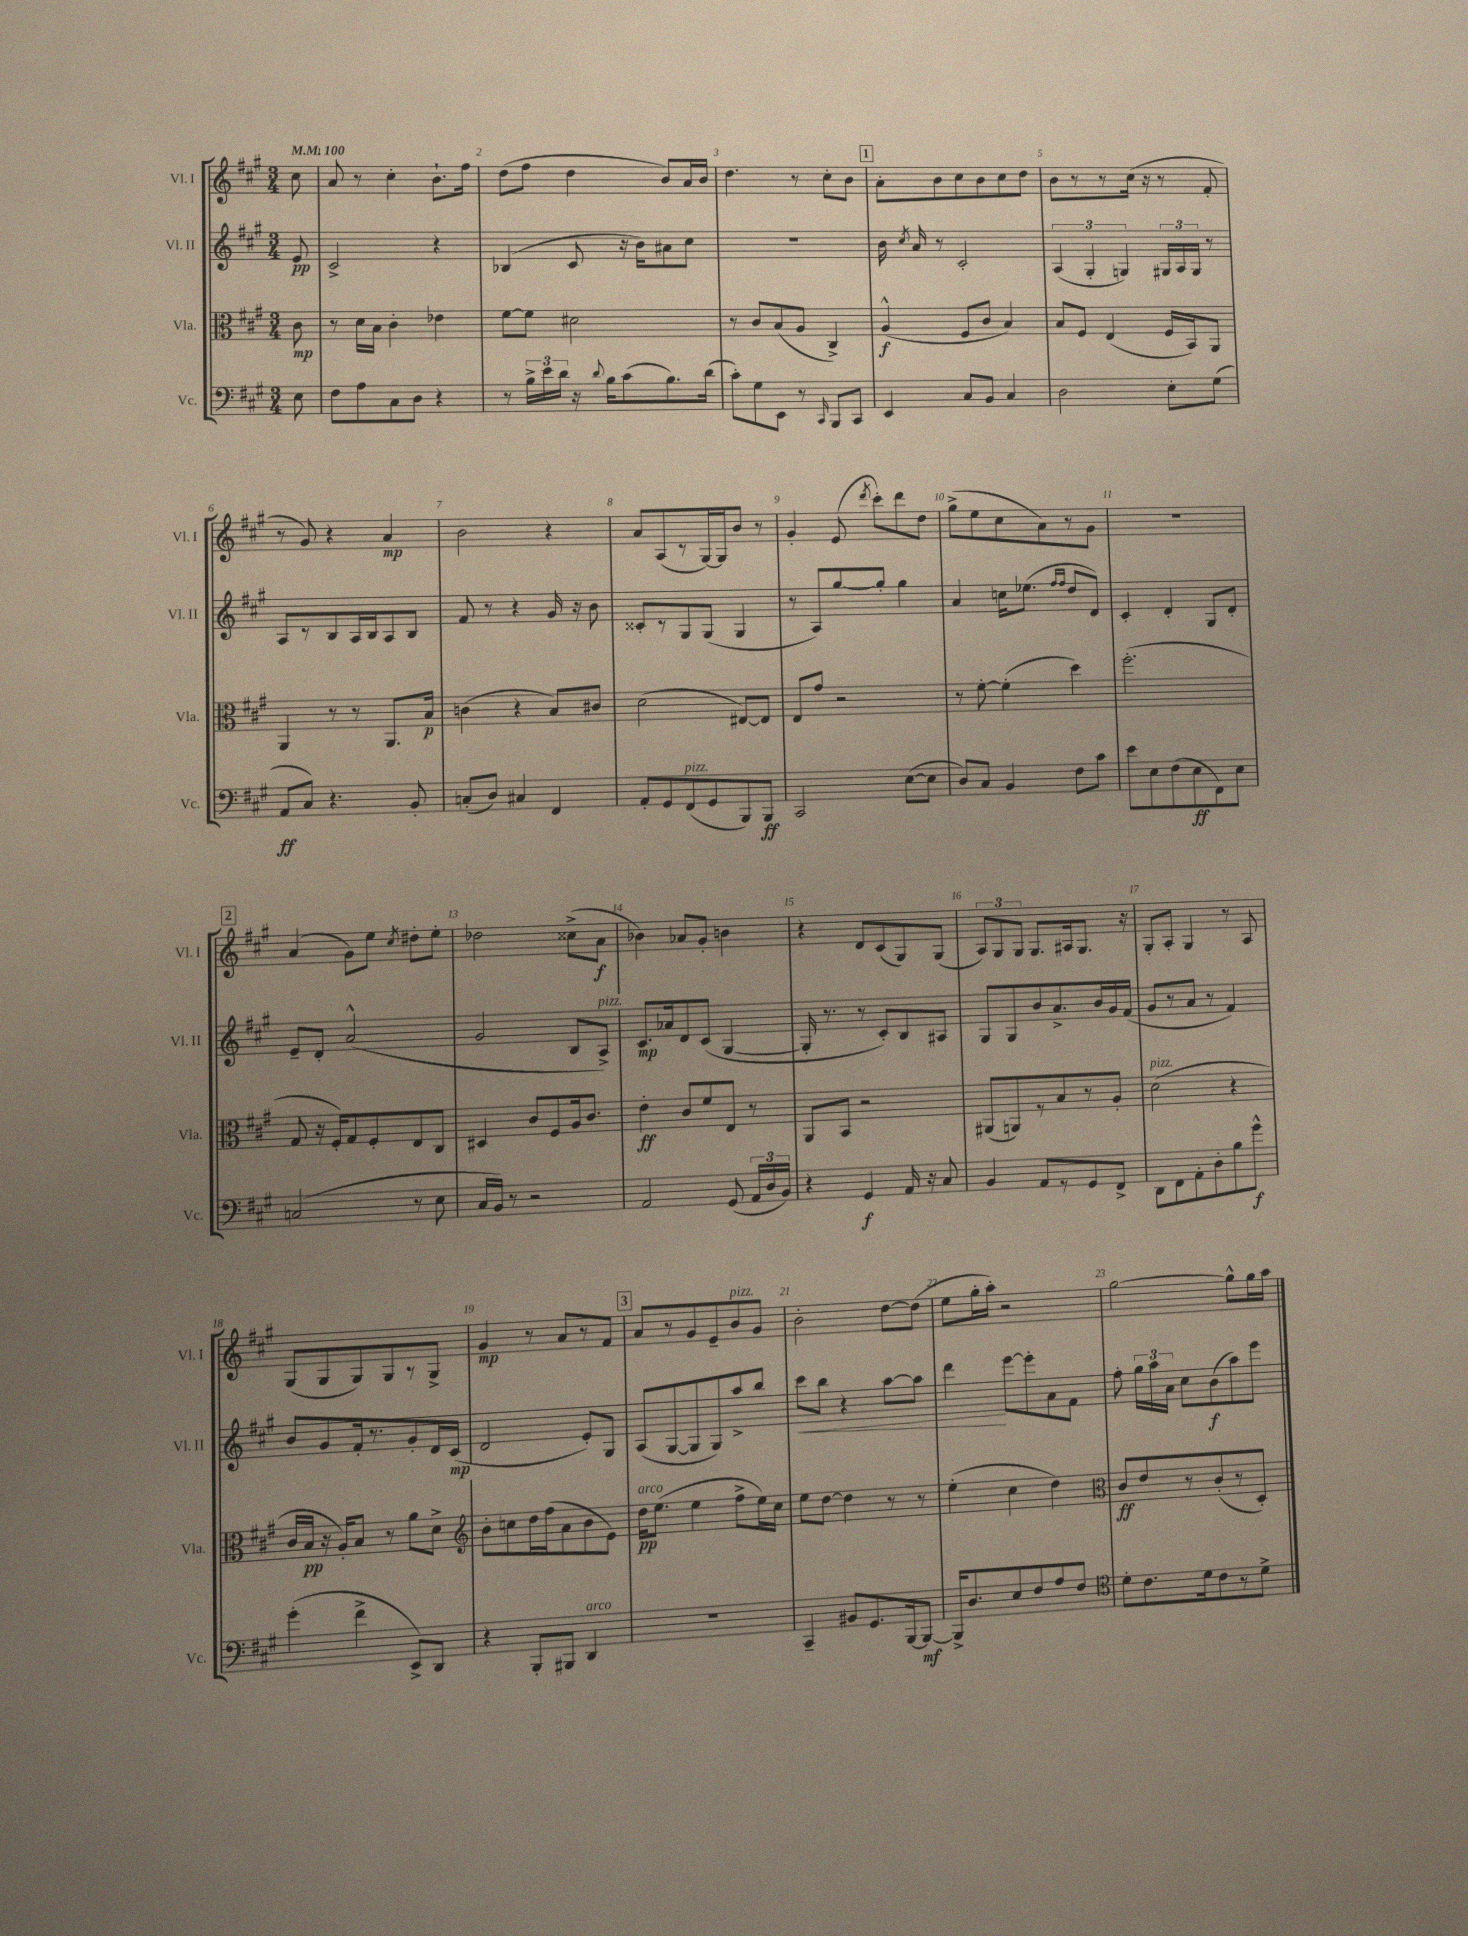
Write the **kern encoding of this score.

**kern	**dynam	**kern	**dynam	**kern	**dynam	**kern	**dynam
*part4	*part4	*part3	*part3	*part2	*part2	*part1	*part1
*staff4	*staff4	*staff3	*staff3	*staff2	*staff2	*staff1	*staff1
*I"Vc.	*	*I"Vla.	*	*I"Vl. II	*	*I"Vl. I	*
*I'Vc.	*	*I'Vla.	*	*I'Vl. II	*	*I'Vl. I	*
*clefF4	*	*clefC3	*	*clefG2	*	*clefG2	*
*k[f#c#g#]	*	*k[f#c#g#]	*	*k[f#c#g#]	*	*k[f#c#g#]	*
*M3/4	*	*M3/4	*	*M3/4	*	*M3/4	*
*MM100	*	*MM100	*	*MM100	*	*MM100	*
=	=	=	=	=	=	=	=
8E\	.	8c#\	mp	8e/	pp	8cc#\	.
=1	=1	=1	=1	=1	=1	=1	=1
8F#\L	.	8r	.	2c#^/	.	8a/	.
8A\	.	16d\LL	.	.	.	8r	.
.	.	16B\JJ	.	.	.	.	.
8C#\	.	4c#'\	.	.	.	4cc#'\	.
8D\J	.	.	.	.	.	.	.
4r	.	4e-X\	.	4r	.	8.b`\L	.
.	.	.	.	.	.	16ff#\Jk	.
=2	=2	=2	=2	=2	=2	=2	=2
8r	.	[8f#\L	.	(4B-X/	.	(8dd\L	.
24B^\LL	.	8f#\J]	.	.	.	8ff#\J	.
24e\	.	.	.	.	.	.	.
24d\JJ	.	.	.	.	.	.	.
16r	.	2d#X\	.	8c#/	.	4dd\	.
8qqd/	.	.	.	.	.	.	.
16B\KL	.	.	.	.	.	.	.
(8c#\	.	.	.	16r	.	.	.
.	.	.	.	16b\KL)	.	.	.
8.B\)	.	.	.	8a#X\	.	8b/L)	.
.	.	.	.	8cc#\J	.	16a/L	.
(16d\Jk	.	.	.	.	.	16b/JJ	.
=3	=3	=3	=3	=3	=3	=3	=3
8c#'\L)	.	8r	.	2.r	.	4.dd\	.
8G#\	.	8c#/L	.	.	.	.	.
8EE\J	.	(8B/	.	.	.	.	.
8r	.	8A/J	.	.	.	8r	.
16qqCC#/	.	.	.	.	.	.	.
8BBB/L	.	4C#^/)	.	.	.	8cc#'\L	.
8CC#/J	.	.	.	.	.	8b\J	.
!!LO:REH:place=s1:t=1
=4	=4	=4	=4	=4	=4	=4	=4
4EE/	.	(4A^^/	f	16b\	.	8a'\L	.
.	.	.	.	8qcc#/	.	.	.
.	.	.	.	16a/	.	.	.
.	.	.	.	8r	.	8b\	.
8C#/L	.	8F#/L	.	2c#'/	.	8cc#\	.
8BB/J	.	8c#/J	.	.	.	8b\	.
4C#/	.	4B/)	.	.	.	8cc#\	.
.	.	.	.	.	.	8dd\J	.
=5	=5	=5	=5	=5	=5	=5	=5
2D\	.	8B/L	.	(6A/	.	8b\L	.
.	.	8F#/J	.	.	.	8r	.
.	.	.	.	6G#'/	.	.	.
.	.	(4E/	.	.	.	8r	.
.	.	.	.	6Gn/)	.	.	.
.	.	.	.	.	.	(16cc#\Jk	.
.	.	.	.	.	.	16r	.
8E'\L	.	16F#/LL	.	24G#X/LL	.	8r	.
.	.	.	.	24A/	.	.	.
.	.	16BB/J)	.	.	.	.	.
.	.	.	.	24G#/JJ	.	.	.
(8G#\J	.	8AA/J	.	8r	.	8f#'/	.
!!LO:LB:g=z
=6	=6	=6	=6	=6	=6	=6	=6
8AA/L	ff	4AA/	.	8A/L	.	8r	.
8C#/J)	.	.	.	8r	.	8g#/)	.
4.r	.	8r	.	8B/	.	4r	.
.	.	8r	.	16A/L	.	.	.
.	.	.	.	16B/J	.	.	.
.	.	8.AA/L	.	8A/	.	4a/	mp
8BB'/	.	.	.	8B/J	.	.	.
.	.	16B/Jk	p	.	.	.	.
=7	=7	=7	=7	=7	=7	=7	=7
(8Cn'/L	.	(4cn\	.	8f#/	.	2b\	.
8D/J)	.	.	.	8r	.	.	.
4C#X/	.	4r	.	4r	.	.	.
4FF#/	.	8B/L)	.	16g#/	.	4r	.
.	.	.	.	16r	.	.	.
.	.	8c#X/J	.	8b\	.	.	.
=8	=8	=8	=8	=8	=8	=8	=8
8AA'/L	.	(2d\	.	8c##X'/L	.	8a/L	.
8GG#/	.	.	.	8r	.	(8A/	.
!LO:TX:a:i:t=pizz.	!	!	!	!	!	!	!
(8FF#/	.	.	.	8G#/	.	8r	.
8GG#/	.	.	.	(8G#/J	.	[16G#/L)	.
.	.	.	.	.	.	16G#/J]	.
8BBB/)	.	[8E#X/L)	.	4G#/	.	8b/J	.
8BBB/J	ff	8E#/J]	.	.	.	8r	.
=9	=9	=9	=9	=9	=9	=9	=9
2CC#/	.	8E/L	.	8r	.	4g#'/	.
.	.	8g#/J	.	8A/L)	.	.	.
.	.	2r	.	[8gg#/	.	(8e/	.
.	.	.	.	.	.	8qddd/	.
.	.	.	.	8gg#'/J]	.	8ccc#'\L)	.
([8E\L	.	.	.	4gg#\	.	8ddd\	.
8E\J]	.	.	.	.	.	8dd\J	.
=10	=10	=10	=10	=10	=10	=10	=10
8D/L)	.	8r	.	4a/	.	(8gg#^\L	.
8C#/J	.	[8f#'\	.	.	.	8ee\	.
4BB/	.	(4f#'\]	.	16ccn\KL	.	8cc#\	.
.	.	.	.	(8.ee-X\J	.	.	.
.	.	.	.	.	.	8a\)	.
.	.	.	.	16qqff#/LL	.	.	.
.	.	.	.	16qqff#/JJ	.	.	.
8F#\L	.	4dd\)	.	8dd/L	.	8r	.
8c#\J	.	.	.	8d/J)	.	8g#\J	.
=11	=11	=11	=11	=11	=11	=11	=11
8e\L	.	(2.ff#'\	.	4c#'/	.	2.r	.
8E\	.	.	.	.	.	.	.
(8F#\	.	.	.	4d'/	.	.	.
8E\	ff	.	.	.	.	.	.
8FF#\)	.	.	.	8G#/L	.	.	.
8E\J	.	.	.	8d'/J	.	.	.
!!LO:LB:g=z
!!LO:REH:place=s1:t=2
=12	=12	=12	=12	=12	=12	=12	=12
(2Cn/	.	8G#/	.	8e~/L	.	(4a/	.
.	.	16r	.	8d'/J	.	.	.
.	.	16F#'/KL)	.	.	.	.	.
.	.	8G#/	.	(2a^^/	.	8g#\L)	.
.	.	8F#'/	.	.	.	8ee\J	.
.	.	.	.	.	.	8qcc#/	.
8r	.	8E/	.	.	.	8dd#X'\L	.
8E\	.	8C#/J	.	.	.	8ee'\J	.
=13	=13	=13	=13	=13	=13	=13	=13
16C#/LL	.	4D#X/	.	2g#/	.	2dd-X\	.
16BB/JJ)	.	.	.	.	.	.	.
8r	.	.	.	.	.	.	.
2r	.	8c#/L	.	.	.	.	.
.	.	8F#/	.	.	.	.	.
.	.	16A/k	.	8B/L	.	(8cc##X^\L	.
.	.	8.c#/J	.	.	.	.	.
!	!	!	!	!LO:TX:a:i:t=pizz.	!	!	!
.	.	.	.	8A^/J)	.	8a\J	f
=14	=14	=14	=14	=14	=14	=14	=14
2AA/	.	4e'\	ff	8.c#/L	mp	4b-X\)	.
.	.	.	.	16a-X/k	.	.	.
.	.	8c#/L	.	8d/	.	8a-X/L	.
.	.	8f#/	.	(8c#/J	.	8g#'/J	.
(8GG#/	.	8E/J	.	[4G#/	.	4bn\	.
24AA/LL	.	8r	.	.	.	.	.
24D/	.	.	.	.	.	.	.
24BB/JJ)	.	.	.	.	.	.	.
=15	=15	=15	=15	=15	=15	=15	=15
4r	.	8AA/L	.	16G#'/]	.	4r	.
.	.	.	.	8.r	.	.	.
.	.	8BB/J	.	.	.	.	.
4GG#/	f	2r	.	8r	.	8d/L	.
.	.	.	.	8c#'/L)	.	(8c#/	.
16AA/	.	.	.	8B/	.	8G#/)	.
16r	.	.	.	.	.	.	.
8C#/	.	.	.	8A#X/J	.	(8G#/J	.
=16	=16	=16	=16	=16	=16	=16	=16
4BB/	.	(8AA#X/L	.	8G#/L	.	12A/L)	.
.	.	.	.	.	.	12G#/	.
.	.	8AAn/)	.	8G#/	.	.	.
.	.	.	.	.	.	12G#/J	.
8AA/L	.	8r	.	8b/	.	8.G#/L	.
8r	.	8B/	.	8.a^/	.	.	.
.	.	.	.	.	.	16A#X/k	.
8GG#/	.	8r	.	.	.	8.G#/J	.
.	.	.	.	16b/L	.	.	.
8FF#^/J	.	8A'/J	.	16g#/	.	.	.
.	.	.	.	(16f#/JJ	.	16r	.
=17	=17	=17	=17	=17	=17	=17	=17
!	!	!LO:TX:a:i:t=pizz.	!	!	!	!	!
8DD\L	.	(2d\	.	8g#/L	.	8G#'/L	.
8FF#\	.	.	.	8r	.	8A'/J	.
8AA'\	.	.	.	8a/J	.	4G#/	.
8D'\	.	.	.	8r	.	.	.
8B\	.	4r	.	4f#/)	.	8r	.
8g#^^\J	f	.	.	.	.	8A/	.
!!LO:LB:g=z
=18	=18	=18	=18	=18	=18	=18	=18
(4g#'\	.	16c#/LL	.	8b/L	.	(8G#/L	.
.	.	16B/JJ	pp	.	.	.	.
.	.	16r	.	8g#/	.	8G#/	.
.	.	16A'/KL)	.	.	.	.	.
4f#^\	.	8B/J	.	16f#'/k	.	8G#/)	.
.	.	.	.	8.r	.	.	.
.	.	8r	.	.	.	8G#/	.
8EE^/L)	.	8a\L	.	8g#'/	.	8r	.
8DD/J	.	8d^\J	.	16d/L	.	8G#^/J	.
.	.	.	.	(16c#/JJ	mp	.	.
=19	=19	=19	=19	=19	=19	=19	=19
*	*	*clefG2	*	*	*	*	*
4r	.	8b'\L	.	2d/	.	4g#/	mp
.	.	8ccn\	.	.	.	.	.
8BBB'/L	.	16dd\L	.	.	.	8r	.
.	.	(16ff#\J	.	.	.	.	.
8BBB#X/J	.	8a\	.	.	.	8a/L	.
!LO:TX:a:i:t=arco	!	!	!	!	!	!	!
4DD/	.	8b\	.	8e'/L)	.	8r	.
.	.	8e\J)	.	8G#/J	.	8f#/J	.
!!LO:REH:place=s1:t=3
=20	=20	=20	=20	=20	=20	=20	=20
!	!	!LO:TX:a:i:t=arco	!	!	!	!	!
2.r	.	16dd\KL	pp	(8A/L	.	8a/L	.
.	.	(8.ee\J	.	.	.	.	.
.	.	.	.	[8G#/	.	8r	.
.	.	4ee\	.	8G#/]	.	8g#/	.
.	.	.	.	8G#/)	.	8e~/	.
!	!	!	!	!	!	!LO:TX:a:i:t=pizz.	!
.	.	8ff#^\L	.	8aa^/	.	8b/	.
.	.	16ee\L)	.	8bb/J	.	8g#/J	.
.	.	16cc#\JJ	.	.	.	.	.
=21	=21	=21	=21	=21	=21	=21	=21
!	!	!	!	!	!LO:HP:b	!	!
4CC#~/	.	8ee\L	.	8ccc#\L	<	2b'\	.
.	.	[8dd\J	.	8bb\J	.	.	.
8BB#X/L	.	4dd\]	.	4r	.	.	.
8.GG#/	.	.	.	.	.	.	.
.	.	8r	.	[8aa\L	.	[8dd\L	.
[16BBB/k	.	.	.	.	.	.	.
8BBB/J_	mf	8r	.	8aa\J]	.	(8dd\J]	.
=22	=22	=22	=22	=22	=22	=22	=22
16BBB^/KL]	.	(4ee'\	.	4ddd\	.	8ee\L	.
8.D/	.	.	.	.	.	.	.
.	.	.	.	.	.	16gg#'\L	.
.	.	.	.	.	.	16aa'\JJ)	.
8E/	.	4cc#\	.	[8eee\L	[	2r	.
8F#/	.	.	.	8eee'\]	.	.	.
8A/	.	4dd\)	.	8a\	.	.	.
8F#/J	.	.	.	8f#\J	.	.	.
=23	=23	=23	=23	=23	=23	=23	=23
*clefC4	*	*clefC3	*	*	*	*	*
8d'\L	.	8c#/L	ff	8ff#'\	.	[2gg#\	.
8.c#\	.	8e/	.	24gg#\LL	.	.	.
.	.	.	.	24aa\	.	.	.
.	.	.	.	24a\JJ	.	.	.
.	.	8r	.	8cc#\L	.	.	.
16d\k	.	.	.	.	.	.	.
8c#\	.	(8c#'/	.	(8b\	f	.	.
8r	.	8r	.	8aa\)	.	8gg#^^\L]	.
8d^\J	.	8D'/J)	.	8eee\J	.	16gg#\L	.
.	.	.	.	.	.	16aa\JJ	.
==	==	==	==	==	==	==	==
*-	*-	*-	*-	*-	*-	*-	*-
